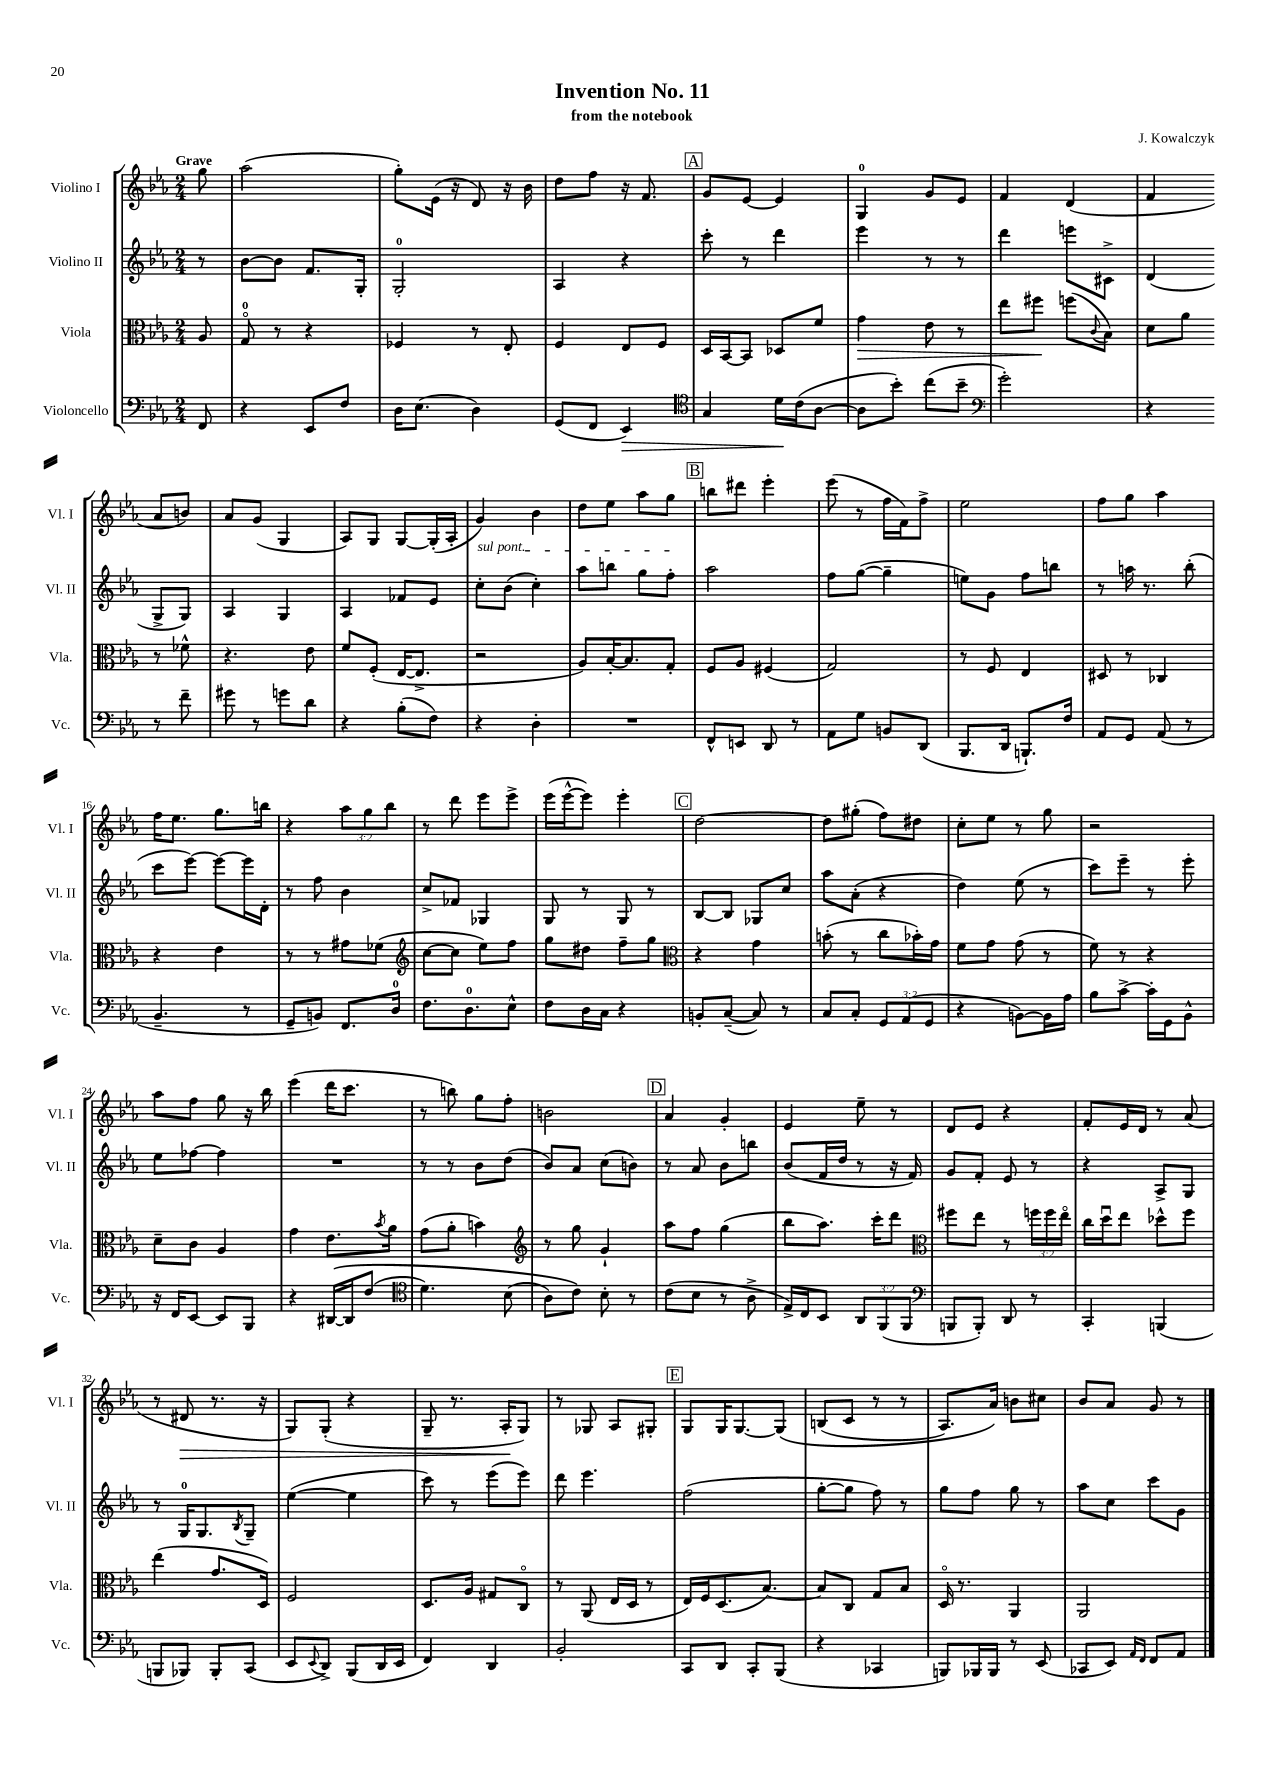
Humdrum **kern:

**kern	**dynam	**kern	**dynam	**kern	**kern	**dynam
*part4	*part4	*part3	*part3	*part2	*part1	*part1
*staff4	*staff4	*staff3	*staff3	*staff2	*staff1	*staff1
*I"Violoncello	*	*I"Viola	*	*I"Violino II	*I"Violino I	*
*I'Vc.	*	*I'Vla.	*	*I'Vl. II	*I'Vl. I	*
*clefF4	*	*clefC3	*	*clefG2	*clefG2	*
*k[b-e-a-]	*	*k[b-e-a-]	*	*k[b-e-a-]	*k[b-e-a-]	*
*M2/4	*	*M2/4	*	*M2/4	*M2/4	*
=	=	=	=	=	=	=
!	!	!	!	!	!LO:TX:a:B:t=Grave	!
8FF/	.	8A-/	.	8r	8gg\	.
=1	=1	=1	=1	=1	=1	=1
4r	.	8G/	.	[8b-\L	(2aa-\	.
.	.	8r	.	8b-\J]	.	.
8EE-/L	.	4r	.	8.f/L	.	.
8F/J	.	.	.	.	.	.
.	.	.	.	16G'/Jk	.	.
=2	=2	=2	=2	=2	=2	=2
16D\KL	.	4F-X/	.	2G'/	8gg'\L)	.
(8.E-\J	.	.	.	.	.	.
.	.	.	.	.	(16e-\Jk	.
.	.	.	.	.	16r	.
4D\)	.	8r	.	.	8d/)	.
.	.	8E-'/	.	.	16r	.
.	.	.	.	.	16b-\	.
=3	=3	=3	=3	=3	=3	=3
(8GG/L	.	4F/	.	4A-/	8dd\L	.
8FF/J	.	.	.	.	8ff\J	.
!	!LO:HP:b	!	!	!	!	!
4EE-/)	>	8E-/L	.	4r	16r	.
.	.	.	.	.	8.f/	.
.	.	8F/J	.	.	.	.
!!LO:REH:place=s1:t=A
=4	=4	=4	=4	=4	=4	=4
*clefC4	*	*	*	*	*	*
4G/	.	16D/LL	.	8ccc'\	8g/L	.
.	.	[16BB-/J	.	.	.	.
.	.	8BB-/J]	.	8r	[8e-/J	.
16d\LL	.	8D-X/L	.	4ddd\	4e-/]	.
(16c\J	]	.	.	.	.	.
[8A-\J	.	8f/J	.	.	.	.
=5	=5	=5	=5	=5	=5	=5
!	!	!	!LO:HP:b	!	!	!
8A-\L]	.	4g\	>	4eee-\	4G/	.
8b-'\J)	.	.	.	.	.	.
(8cc\L	.	8e-\	.	8r	8g/L	.
8b-~\J	.	8r	.	8r	8e-/J	.
=6	=6	=6	=6	=6	=6	=6
*clefF4	*	*	*	*	*	*
2g'\)	.	8ee-\L	.	4ddd\	4f/	.
.	.	8ff#X\J	.	.	.	.
.	.	(8ffn\L	]	8eeen\L	(4d/	.
.	.	8qqc/	.	.	.	.
.	.	8B-\J)	.	8c#X^\J	.	.
=7	=7	=7	=7	=7	=7	=7
4r	.	8d\L	.	(4d/	4f/	.
.	.	8a-\J	.	.	.	.
8r	.	8r	.	8G^/L	8a-/L	.
8f~\	.	8f-X^^\	.	8G/J)	8bn/J)	.
!!LO:LB:g=z
=8	=8	=8	=8	=8	=8	=8
8g#X\	.	4.r	.	4A-/	8a-/L	.
8r	.	.	.	.	(8g/J	.
8gn\L	.	.	.	4G/	4G/	.
8d\J	.	8e-\	.	.	.	.
=9	=9	=9	=9	=9	=9	=9
4r	.	8f/L	.	4A-/	8A-/L)	.
.	.	(8F'/J	.	.	8G/J	.
(8B-'\L	.	[16E-/KL	.	8f-X/L	[8G/L	.
.	.	8.E-^/J]	.	.	.	.
8F\J)	.	.	.	8e-/J	(16G'/L]	.
.	.	.	.	.	16A-'/JJ	.
=10	=10	=10	=10	=10	=10	=10
!	!	!	!	!LO:TX:a:i:t=sul pont.	!	!
4r	.	2r	.	8cc'\L	4g/)	.
.	.	.	.	(8b-\J	.	.
4D'\	.	.	.	4cc'\)	4b-\	.
=11	=11	=11	=11	=11	=11	=11
2r	.	8A-/L)	.	8aa-\L	8dd\L	.
.	.	[16B-'/K	.	8bbn\J	8ee-\J	.
.	.	8.B-/]	.	.	.	.
.	.	.	.	8gg\L	8aa-\L	.
.	.	8G'/J	.	8ff'\J	8gg\J	.
!!LO:REH:place=s1:t=B
=12	=12	=12	=12	=12	=12	=12
8FF^^/L	.	8F/L	.	2aa-\	8bbn\L	.
8EEn/J	.	8A-/J	.	.	8ddd#X\J	.
8DD/	.	(4F#X/	.	.	4eee-'\	.
8r	.	.	.	.	.	.
=13	=13	=13	=13	=13	=13	=13
8AA-\L	.	2G/)	.	8ff\L	(8eee-\	.
8G\J	.	.	.	([8gg\J	8r	.
8BBn/L	.	.	.	4gg~\]	16ff\LL	.
.	.	.	.	.	16f\J)	.
(8DD/J	.	.	.	.	8ff^\J	.
=14	=14	=14	=14	=14	=14	=14
8.BBB-/L	.	8r	.	8een\L)	2ee-\	.
.	.	8F/	.	8g\J	.	.
16DD/Jk	.	.	.	.	.	.
8.BBBn`/L)	.	4E-/	.	8ff\L	.	.
.	.	.	.	8bbn\J	.	.
16F/Jk	.	.	.	.	.	.
=15	=15	=15	=15	=15	=15	=15
8AA-/L	.	8D#X/	.	8r	8ff\L	.
8GG/J	.	8r	.	16aan\	8gg\J	.
.	.	.	.	8.r	.	.
(8AA-/	.	4C-X/	.	.	4aa-\	.
8r	.	.	.	(8bb-'\	.	.
!!LO:LB:g=z
=16	=16	=16	=16	=16	=16	=16
4.BB-~/	.	4r	.	8ccc\L	16ff\KL	.
.	.	.	.	.	8.ee-\J	.
.	.	.	.	[8eee-\J)	.	.
.	.	4e-\	.	8eee-\L_	8.gg\L	.
8r	.	.	.	16eee-\L]	.	.
.	.	.	.	16d'\JJ	16bbn\Jk	.
=17	=17	=17	=17	=17	=17	=17
8GG~/L	.	8r	.	8r	4r	.
8BBn/J)	.	8r	.	8ff\	.	.
8.FF/L	.	8g#X\L	.	4b-\	12aa-\L	.
.	.	.	.	.	12gg\	.
.	.	(8f-X\J	.	.	.	.
.	.	.	.	.	12bb-\J	.
16D/Jk	.	.	.	.	.	.
=18	=18	=18	=18	=18	=18	=18
*	*	*clefG2	*	*	*	*
8.F\L	.	[8cc\L	.	8cc^/L	8r	.
.	.	8cc\J]	.	8f-X/J	8ddd\	.
8.D\	.	.	.	.	.	.
.	.	8ee-\L)	.	4G-X/	8eee-\L	.
8E-^^\J	.	8ff\J	.	.	8eee-^\J	.
=19	=19	=19	=19	=19	=19	=19
8F\L	.	8gg\L	.	8G/	(16eee-\LL	.
.	.	.	.	.	[16eee-^^\J	.
16D\L	.	8dd#X\J	.	8r	8eee-\J])	.
16C\JJ	.	.	.	.	.	.
4r	.	8ff~\L	.	8G/	4eee-'\	.
.	.	8gg\J	.	8r	.	.
!!LO:REH:place=s1:t=C
=20	=20	=20	=20	=20	=20	=20
*	*	*clefC3	*	*	*	*
8BBn'/L	.	4r	.	[8B-/L	[2dd\	.
([8C~/J	.	.	.	8B-/J]	.	.
8C/])	.	4g\	.	8G-X/L	.	.
8r	.	.	.	8cc/J	.	.
=21	=21	=21	=21	=21	=21	=21
8C/L	.	(8bn'\	.	8aa-\L	8dd\L]	.
8C'/J	.	8r	.	(8a-'\J	(8gg#X'\J	.
12GG/L	.	8cc\L	.	4r	8ff\L)	.
(12AA-/	.	.	.	.	.	.
.	.	16b-X'\L)	.	.	8dd#X\J	.
12GG/J	.	.	.	.	.	.
.	.	16g\JJ	.	.	.	.
=22	=22	=22	=22	=22	=22	=22
4r	.	8f\L	.	4dd\)	8cc'\L	.
.	.	8g\J	.	.	8ee-\J	.
[8BBn\L)	.	(8g\	.	(8ee-\	8r	.
16BB\L]	.	8r	.	8r	8gg\	.
16A-\JJ	.	.	.	.	.	.
=23	=23	=23	=23	=23	=23	=23
8B-\L	.	8f\)	.	8ccc\L)	2r	.
[8c^\J	.	8r	.	8eee-~\J	.	.
16c'\LL]	.	4r	.	8r	.	.
16GG\J	.	.	.	.	.	.
8BB-^^\J	.	.	.	8eee-'\	.	.
!!LO:LB:g=z
=24	=24	=24	=24	=24	=24	=24
16r	.	8d~\L	.	8ee-\L	8aa-\L	.
16FF/KL	.	.	.	.	.	.
[8EE-/J	.	8c\J	.	[8ff-X\J	8ff\J	.
8EE-/L]	.	4A-/	.	4ff-\]	8gg\	.
8BBB-/J	.	.	.	.	16r	.
.	.	.	.	.	16bb-\	.
=25	=25	=25	=25	=25	=25	=25
4r	.	4g\	.	2r	(4eee-\	.
([16DD#X/LL	.	8.e-\L	.	.	16ddd\KL	.
16DD#/J]	.	.	.	.	8.ccc\J	.
(8F/J	.	.	.	.	.	.
.	.	8qb-/	.	.	.	.
.	.	16a-\Jk	.	.	.	.
=26	=26	=26	=26	=26	=26	=26
*clefC4	*	*	*	*	*	*
4.d\)	.	(8g\L	.	8r	8r	.
.	.	8a-'\J	.	8r	8bbn\)	.
.	.	4bn\)	.	8b-\L	8gg\L	.
(8B-\	.	.	.	(8dd\J	8ff'\J	.
=27	=27	=27	=27	=27	=27	=27
*	*	*clefG2	*	*	*	*
8A-\L)	.	8r	.	8b-/L)	2bn\	.
8c\J)	.	8gg\	.	8a-/J	.	.
8B-'\	.	4g`/	.	(8cc\L	.	.
8r	.	.	.	8bn\J)	.	.
!!LO:REH:place=s1:t=D
=28	=28	=28	=28	=28	=28	=28
(8c\L	.	8aa-\L	.	8r	4a-/	.
8B-\J	.	8ff\J	.	8a-/	.	.
8r	.	(4gg\	.	8b-\L	4g'/	.
8A-^\	.	.	.	8bbn\J	.	.
=29	=29	=29	=29	=29	=29	=29
16E-^/LL)	.	8bb-\L	.	(8b-/L	4e-/	.
16C/J	.	.	.	.	.	.
8BB-/J	.	8.aa-\J)	.	16f/L	.	.
.	.	.	.	16dd/JJ	.	.
12AA-/L	.	.	.	8r	8ee-~\	.
.	.	16ccc'\KL	.	.	.	.
(12FF/	.	.	.	.	.	.
.	.	8ddd\J	.	16r	8r	.
12FF/J	.	.	.	.	.	.
.	.	.	.	16f/)	.	.
=30	=30	=30	=30	=30	=30	=30
*clefF4	*	*clefC3	*	*	*	*
8BBBn/L	.	8ff#X\L	.	8g/L	8d/L	.
8BBB'/J)	.	8ee-\J	.	8f'/J	8e-/J	.
8DD/	.	8r	.	8e-/	4r	.
8r	.	24ffn\LL	.	8r	.	.
.	.	24ff\	.	.	.	.
.	.	24ee-\JJ	.	.	.	.
=31	=31	=31	=31	=31	=31	=31
4CC'/	.	16cc\LL	.	4r	8f'/L	.
.	.	16ddu\J	.	.	.	.
.	.	8ee-\J	.	.	16e-/L	.
.	.	.	.	.	16d/JJ	.
(4BBBn/	.	8dd-X^^\L	.	8A-^/L	8r	.
.	.	8ff\J	.	8G/J	(8a-/	.
!!LO:LB:g=z
=32	=32	=32	=32	=32	=32	=32
8BBBn/L	.	(4ee-\	.	8r	8r	.
!	!	!	!	!	!	!LO:HP:b
8BBB-X/J)	.	.	.	16G/KL	8d#X/	>
.	.	.	.	8.G/	.	.
8BBB-'/L	.	8.g/L	.	.	8.r	.
.	.	.	.	8qB-/	.	.
(8CC/J	.	.	.	8G~/J	.	.
.	.	16D/Jk)	.	.	16r	.
=33	=33	=33	=33	=33	=33	=33
8EE-/L	.	2F/	.	([4ee-\	8G/L)	.
8qqEE-/	.	.	.	.	.	.
8DD^/J)	.	.	.	.	(8G'/J	.
(8BBB-/L	.	.	.	4ee-\]	4r	.
16DD/L	.	.	.	.	.	.
16EE-/JJ	.	.	.	.	.	.
=34	=34	=34	=34	=34	=34	=34
4FF/)	.	8.D/L	.	8ccc\)	8G~/	.
.	.	.	.	8r	8.r	.
.	.	16A-/Jk	.	.	.	.
4DD/	.	8G#X/L	.	(8eee-\L	.	.
.	.	.	.	.	16A-'/KL	.
.	.	8C/J	.	8eee-\J)	8G/J)	]
=35	=35	=35	=35	=35	=35	=35
2BB-'/	.	8r	.	8ddd\	8r	.
.	.	(8AA-/	.	4.eee-\	8G-X/	.
.	.	16E-/LL	.	.	8A-/L	.
.	.	16D/JJ	.	.	.	.
.	.	8r	.	.	8G#X'/J	.
!!LO:REH:place=s1:t=E
=36	=36	=36	=36	=36	=36	=36
8CC/L	.	16E-/LL)	.	(2ff\	8G/L	.
.	.	16F/J	.	.	.	.
8DD/J	.	(8.D/	.	.	16G/K	.
.	.	.	.	.	[8.G/	.
8CC'/L	.	.	.	.	.	.
.	.	[8.B-/J)	.	.	.	.
(8BBB-/J	.	.	.	.	(8G/J]	.
=37	=37	=37	=37	=37	=37	=37
4r	.	8B-/L]	.	[8gg'\L	(8Bn/L	.
.	.	8C/J	.	8gg\J]	8c/J	.
4CC-X/	.	8G/L	.	8ff\)	8r	.
.	.	8B-/J	.	8r	8r	.
=38	=38	=38	=38	=38	=38	=38
8BBBn/L)	.	16D/	.	8gg\L	8.A-/L)	.
.	.	8.r	.	.	.	.
16BBB-X/L	.	.	.	8ff\J	.	.
16BBB-/JJ	.	.	.	.	16a-/Jk)	.
8r	.	4AA-/	.	8gg\	8bn\L	.
(8EE-/	.	.	.	8r	8cc#X\J	.
=39	=39	=39	=39	=39	=39	=39
8CC-X/L	.	2AA-/	.	8aa-\L	8b-/L	.
8EE-/J)	.	.	.	8cc\J	8a-/J	.
16qqAA-/LL	.	.	.	.	.	.
16qqFF/JJ	.	.	.	.	.	.
8FF/L	.	.	.	8ccc\L	8g/	.
8AA-/J	.	.	.	8g\J	8r	.
==	==	==	==	==	==	==
*-	*-	*-	*-	*-	*-	*-
